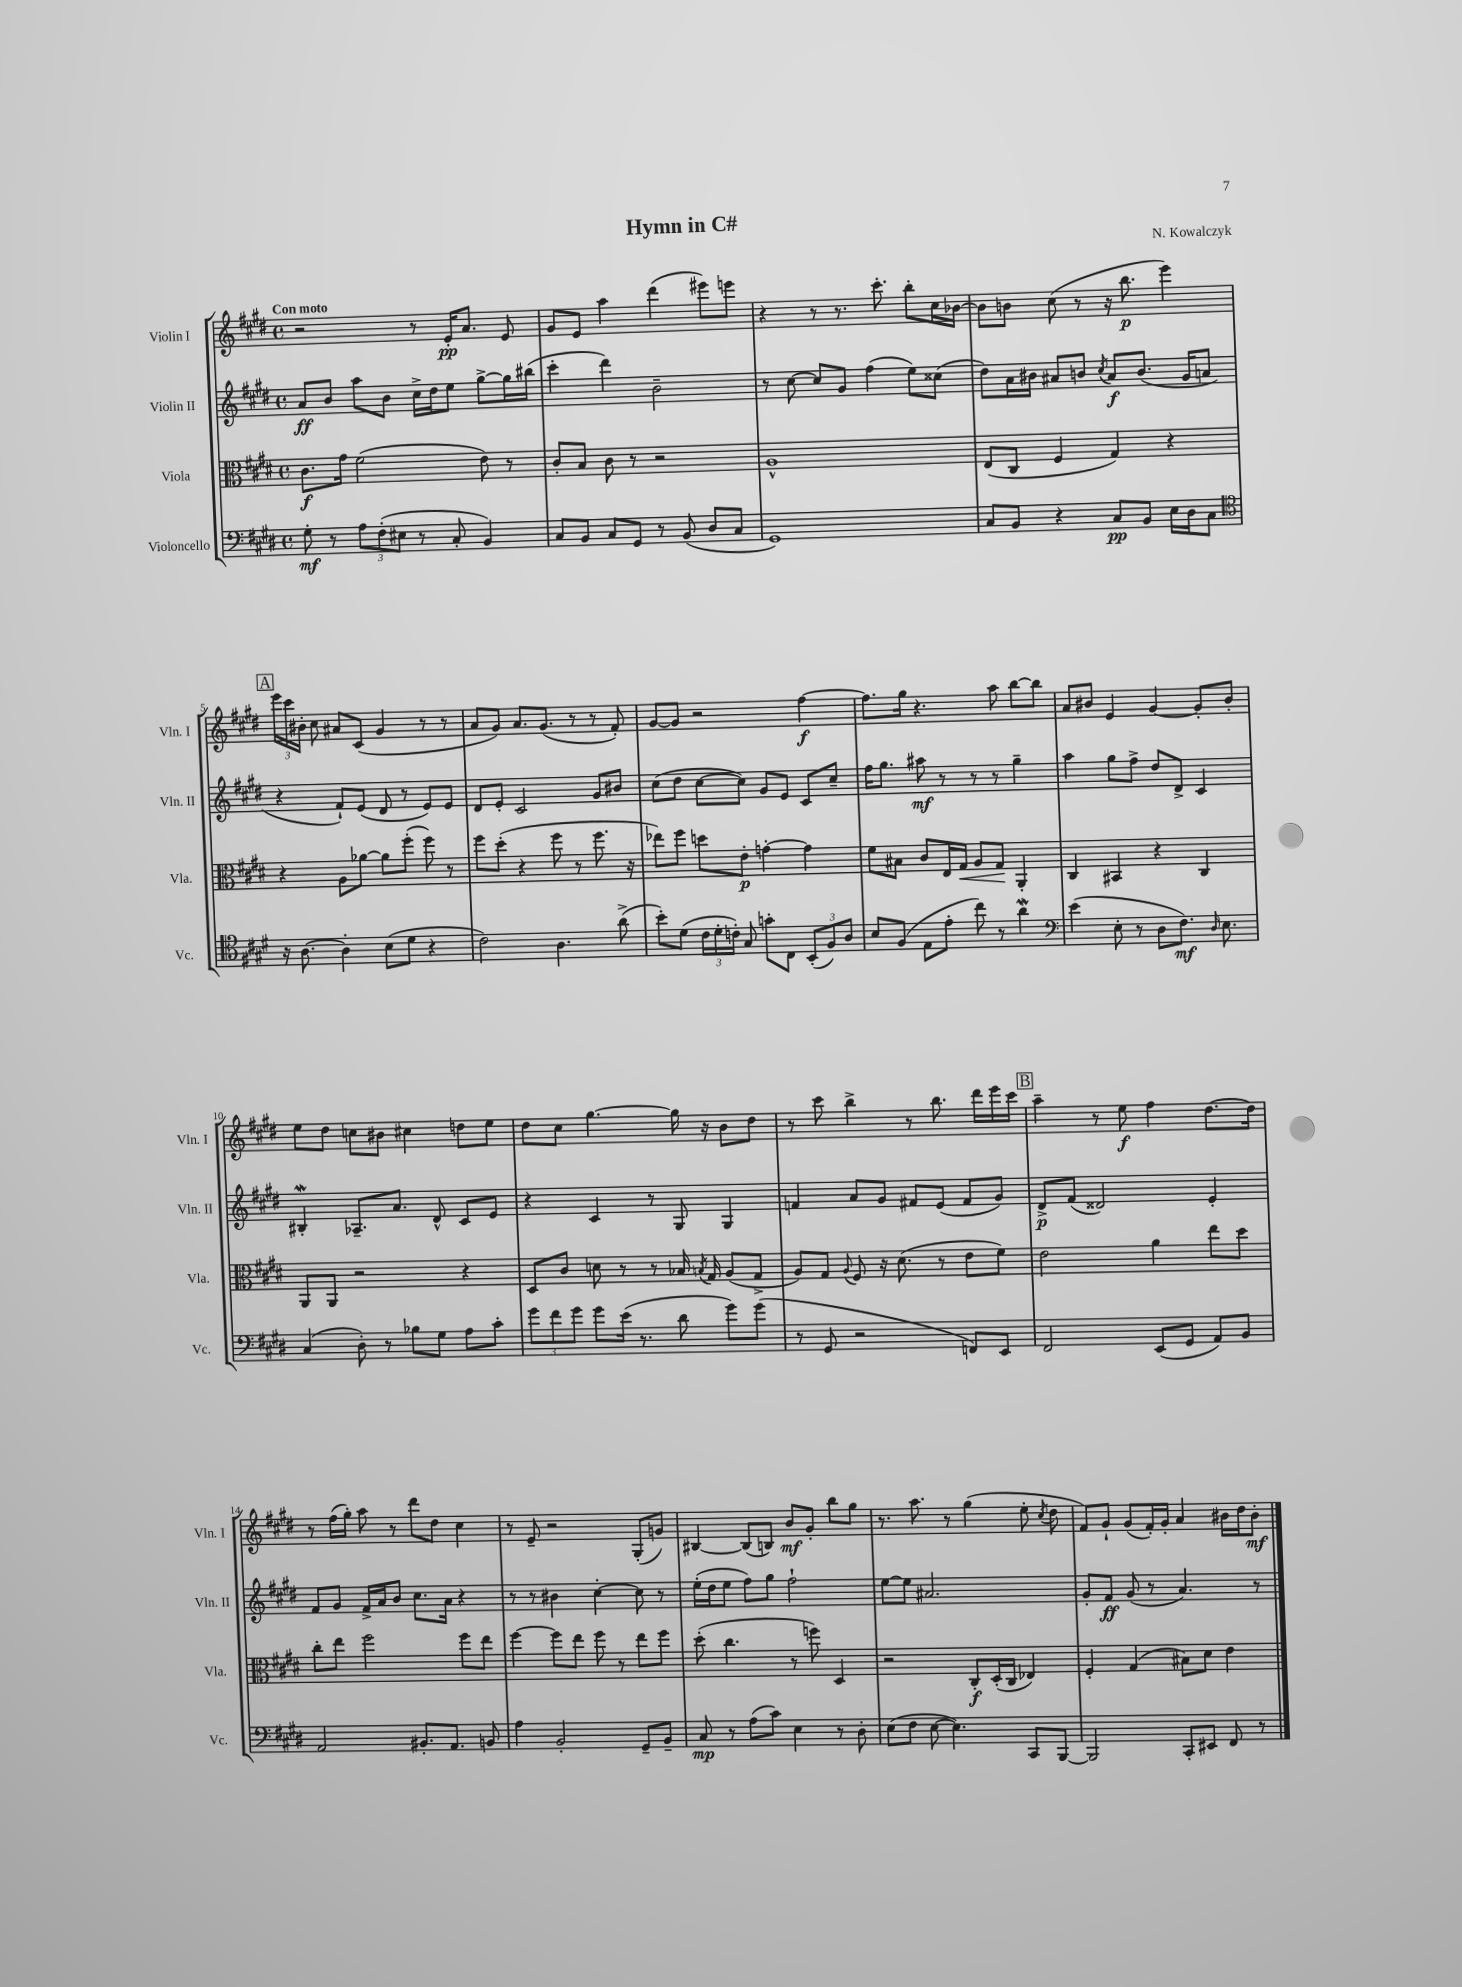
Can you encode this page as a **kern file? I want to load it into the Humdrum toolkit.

**kern	**kern	**kern	**kern
*staff4	*staff3	*staff2	*staff1
*clefF4	*clefC3	*clefG2	*clefG2
*k[f#c#g#d#]	*k[f#c#g#d#]	*k[f#c#g#d#]	*k[f#c#g#d#]
*M4/4	*M4/4	*M4/4	*M4/4
*met(c)	*met(c)	*met(c)	*met(c)
8G#'\	8.c#\L	8a/L	2r
8r	.	8b/J	.
.	16g#\Jk	.	.
12A\L	(2f#\	8aa\L	.
(12F#'\	.	.	.
.	.	8b\J	.
12E#\J	.	.	.
8r	.	16cc#^\LL	8r
.	.	16dd#\J	.
8C#'/	.	8ee\J	16e'/LK
.	.	.	8.a/J
4BB/)	8e\)	[8gg#^\L	.
.	8r	16gg#\]L	8e/
.	.	(16bb#\JJ	.
=	=	=	=
8C#/L	8c#'/L	4ccc#'\	8g#/L
8BB/J	8B/J	.	8e/J
8C#/L	8c#\	4ddd#\)	4aa\
8GG#/J	8r	.	.
8r	2r	2b~\	(4ddd#\
(8BB/	.	.	.
8D#/L	.	.	8eee#\L)
8C#/J	.	.	8eee\J
=	=	=	=
1GG#)	1A^^	8r	4r
.	.	[8cc#\	.
.	.	8cc#/]L	8r
.	.	8g#/J	8.r
.	.	(4ff#\	.
.	.	.	8.ccc#'\
.	.	8ee\L)	8bb'\L
.	.	(8cc##\J	16cc#\L
.	.	.	[16b-\JJ
=	=	=	=
8C#/L	(8E/L	8dd#\L)	8b-\]L
8BB/J	8C#/J	16a\L	8b\J
.	.	16b#\JJ	.
4r	4F#/	8a#/L	(8cc#\
.	.	8b/J	8r
.	.	8qcc#/	.
8C#/L	4G#/)	8a#/L	16r
.	.	.	8.bb\
8BB/J	.	(8.b/J	.
16E\LL	4r	.	4eee\)
16D#\J	.	16g#/LK	.
8C#\J	.	8a/J	.
=	=	=	=
*clefC4	*	*	*
16r	4r	4r	24eee\LL
.	.	.	24ccc#\
[8.A\	.	.	.
.	.	.	24b#'\JJ
.	.	.	8cc#\
4A'\]	8A\L	8f#`/L)	8a#/L
.	[8a-\J	(8e/J	(8c#/J
(8B\L	8a-\]L	8d#/	4g#/
8d#\J	(8ff#'\J	8r	.
4r	8ff#\)	8e/L)	8r
.	8r	8e/J	8r
=	=	=	=
2c#\)	8ff#\L	8d#/L	8a/L
.	(8dd#'\J	8e'/J	8g#/J)
.	4r	2c#/	8.a/L
.	.	.	(8.g#/J
4.A\	8ff#\	.	.
.	8r	.	8r
.	8.ff#\	8g#/L	8r
(8a^\	.	8b#/J	8f#'/)
.	16r	.	.
=	=	=	=
8b'\L)	8ee-\L)	(8cc#\L	[8g#/L
(8d#\J	8ff#\J	8dd#\J	8g#/]J
24c#\LL	8dd\L	[8cc#\L	2r
24d#'\	.	.	.
24c'\JJ)	.	.	.
8G#/	8e'\J	8cc#\]J)	.
8g'\L	[4g'\	8g#/L	.
8C#\J	.	8e/J	.
(12BB'/L	4g\]	8c#/L	[4ff#\
12F#/)	.	.	.
.	.	8cc#~/J	.
12A/J	.	.	.
=	=	=	=
8B/L	8f#\L	16ff#\LK	8.ff#\]L
.	.	8.gg#\J	.
(8F#/J	8B#\J	.	.
.	.	.	16gg#\Jk
8E\L	8c#/L	8aa#\	4.r
8e'\J	16E/L	8r	.
.	16G#/JJ	.	.
8cc#\)	8A/L	8r	.
8r	8G#/J	8r	8aa\
4a\	4AA'/	4gg#~\	[8bb\L
.	.	.	8bb\]J
=	=	=	=
*clefF4	*	*	*
(4e\	4C#/	4aa\	8a/L
.	.	.	8b#/J
8E'\	4BB#/	8gg#\L	4e/
8r	.	8ff#^\J	.
8D#\L	4r	8dd#/L	[4g#/
8.F#\J)	.	8d#^/J	.
.	4C#/	4c#/	8g#'/]L
16qqD#/	.	.	.
8.E\	.	.	.
.	.	.	8b#'/J
=	=	=	=
(4C#/	8AA/L	4B#'/	8ee\L
.	8AA/J	.	8dd#\J
8D#'\)	2r	8.A-~/L	8cc\L
8r	.	.	8b#\J
.	.	8.a/J	.
8B-\L	.	.	4cc#\
8G#\J	.	8d#^^/	.
8A\L	4r	8c#/L	8dd\L
8c#'\J	.	8e/J	8ee\J
=	=	=	=
12g#\L	8D#/L	4r	8dd#\L
12f#\	.	.	.
.	8c#/J	.	8cc#\J
12g#\J	.	.	.
8g#\L	8d\	4c#/	[4.gg#\
(16e\Jk	8r	.	.
8.r	.	.	.
.	8r	8r	.
8d#\	16B-/	8G#/	16gg#\]
.	8qB/	.	.
.	16G#/	.	16r
8g#\L)	(8A/L	4G#/	8b\L
(8g#\J	8G#^/J	.	8dd#\J
=	=	=	=
8r	8A/L)	4f/	8r
8GG#/	8G#/J	.	8ccc#\
.	8qqA/	.	.
2r	8F#/	8a/L	4bb^\
.	16r	8g#/J	.
.	(8.d#\	.	.
.	.	8f#/L	8r
.	8r	(8e/J	8.bb\
8FF/L)	8e\L	8f#/L	.
.	.	.	16ddd#\LL
8EE/J	8f#\J)	8g#/J)	16eee\
.	.	.	16ccc#\JJ
=	=	=	=
2FF#/	2e\	8d#^/L	4aa~\
.	.	(8f#/J	.
.	.	2d##/)	8r
.	.	.	8ee\
(8EE/L	4a\	.	4ff#\
8GG#/J	.	.	.
8AA/L)	8ee\L	4e'/	[8.dd#\L
8BB/J	8dd#\J	.	.
.	.	.	16dd#\]Jk
=	=	=	=
2AA/	8cc#'\L	8f#/L	8r
.	8ee\J	8g#/J	(16ff#\LL
.	.	.	16gg#'\JJ)
.	2ff#\	16f#^/LL	8aa\
.	.	16a/J	.
.	.	8b/J	8r
8.BB#'/L	.	8.cc#\L	8ddd#\L
.	.	.	8dd#\J
8.AA/J	.	16a\Jk	.
.	8ff#\L	4r	4cc#\
8BB/	8ee\J	.	.
=	=	=	=
4A\	[4ff#\	8r	8r
.	.	8r	8e~/
2BB'/	8ff#\]L	4b#\	2r
.	8ee\J	.	.
.	8ff#\	[4cc#'\	.
.	8r	.	.
8GG#~/L	8ee\L	8cc#\]	(8G#'/L
8BB~/J	8ff#\J	8r	8g/J)
=	=	=	=
8C#/	(8dd#'\	(16ee'\LL	[4B#/
.	.	16dd#\J	.
8r	4.cc#\	8ee\J	.
(8A\L	.	8ff#\L)	(8B#/]L
8c#\J)	.	8gg#\J	8B/J)
4E\	8r	2ff#`\	8b/L
.	8ff\)	.	8g#'/J
8r	4D#/	.	8bb\L
8D#'\	.	.	8gg#\J
=	=	=	=
(8E\L	2r	[8ee\L	8.r
8F#\J	.	8ee\]J	.
.	.	.	8.aa\
[8E\	.	2.a#/	.
4.E\])	.	.	8r
.	8C#'/L	.	(4gg#\
.	(16D#'/L	.	.
.	16C#/JJ	.	.
8CC#/L	4E-/)	.	8ee'\
.	.	.	8qcc#/
[8BBB/J	.	.	8dd#\
=	=	=	=
2BBB/]	4F#'/	8g#'/L	8f#/L)
.	.	8f#/J	8g#`/J
.	(4G#/	(8g#/	(8g#/L
.	.	8r	16f#'/L)
.	.	.	16g#'/JJ
8CC#'/L	8B#\L)	4.a/)	4a/
8EE#/J	8d#\J	.	.
8FF#/	4e\	.	16b#\LL
.	.	.	16dd#\J
8r	.	8r	8b#'\J
==	==	==	==
*-	*-	*-	*-
